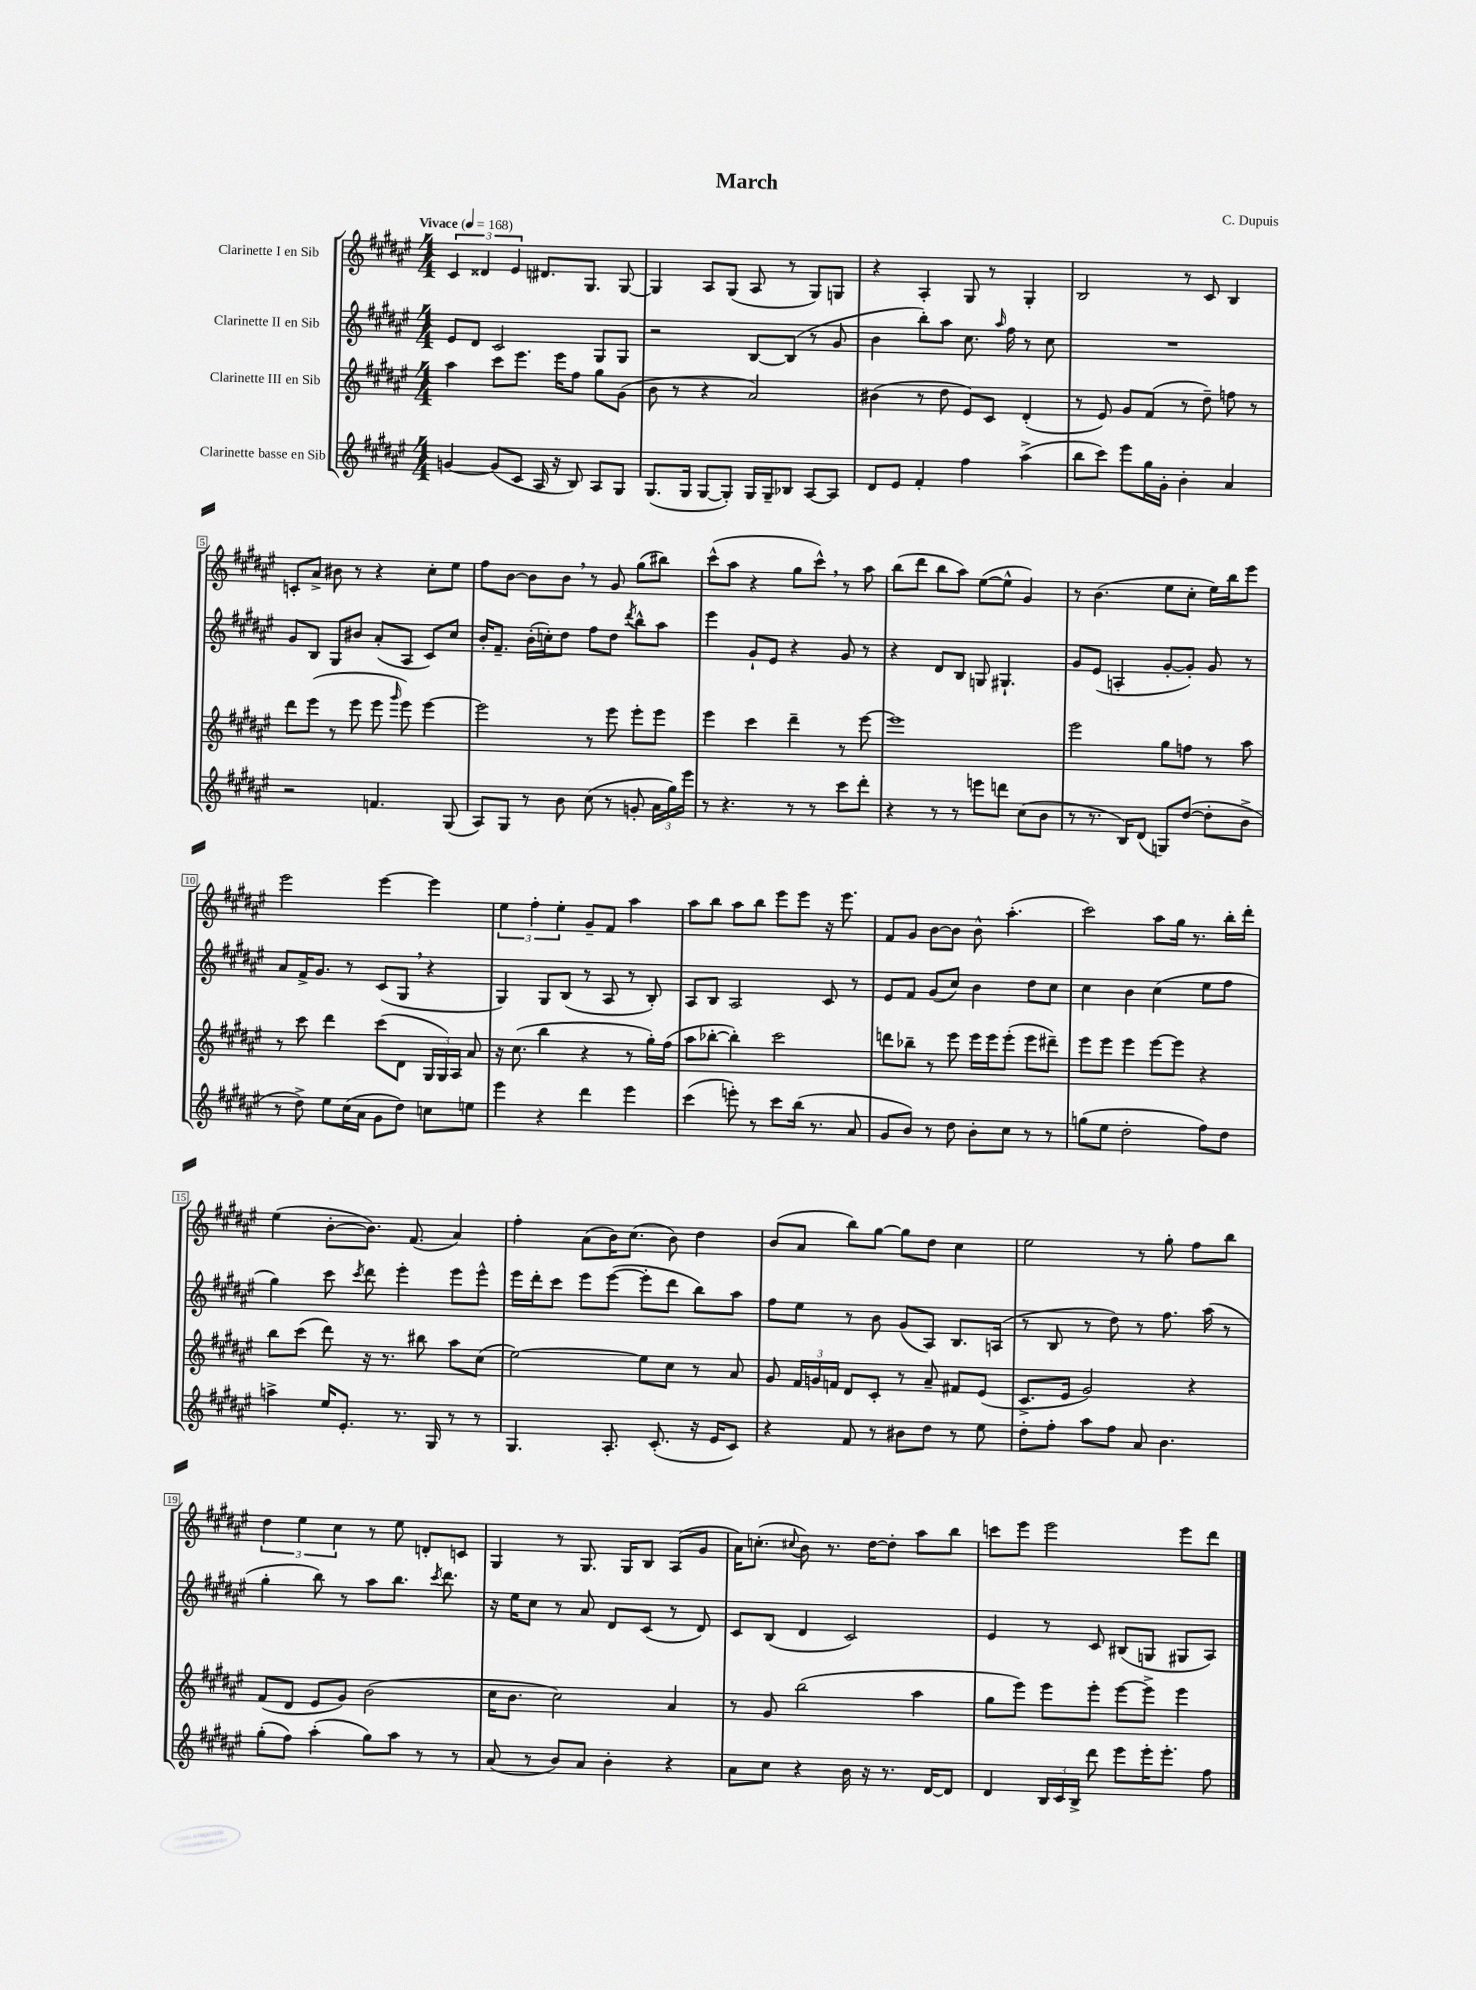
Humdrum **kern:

**kern	**kern	**kern	**kern
*staff4	*staff3	*staff2	*staff1
*clefG2	*clefG2	*clefG2	*clefG2
*k[f#c#g#d#a#e#]	*k[f#c#g#d#a#e#]	*k[f#c#g#d#a#e#]	*k[f#c#g#d#a#e#]
*M4/4	*M4/4	*M4/4	*M4/4
*MM168	*MM168	*MM168	*MM168
[4g	4aa#	8e#	6c#
.	.	8d#	.
.	.	.	6d##
(8g]	8ccc#	2c#	.
.	.	.	6e#
8c#	8.eee#	.	.
16A#	.	.	8.d#
16r	16eee#	.	.
8B)	8ff#	.	.
.	.	.	8.G#
8A#	8gg#	8G#	.
8G#	(8g#	8G#	[8G#
=	=	=	=
(8.G#	8b	2r	4G#]
.	8r	.	.
16G#	.	.	.
[8G#	4r	.	8A#
8G#'])	.	.	(8G#
16G#	2a#)	[8B	8A#
16G#~	.	.	.
8B-	.	(8B]	8r
[8A#	.	8r	8G#)
8A#]	.	8g#	8G
=	=	=	=
8d#	(4b#	4b	4r
8e#	.	.	.
4f#'	8r	8bb')	4A#'
.	8dd#	8aa#	.
4ff#	8e#)	8.cc#	8G#
.	8c#	.	8r
.	.	16qqaa#	.
.	.	16ff#	.
(4aa#^	(4d#'	8r	4G#'
.	.	8cc#	.
=	=	=	=
8bb	8r	1r	2B
8ccc#)	8e#)	.	.
8eee#	8g#	.	.
16gg#	(8f#	.	.
16g#'	.	.	.
4b'	8r	.	8r
.	8dd#~)	.	8c#
4a#	8ff	.	4B
.	8r	.	.
=	=	=	=
2r	8ddd#	8g#	8c'
.	(8eee#	8B	8a#^
.	8r	8G#	8b#
.	8eee#	8b#	8r
4.f	8eee#	(8a#'	4r
.	16qqggg#	.	.
.	8eee#)	8A#	.
.	[4eee#	8c#)	8cc#'
(8G#	.	8cc#	8ee#
=	=	=	=
8A#)	2eee#]	16b'	8ff#
.	.	8.f#~	.
8G#	.	.	[8b
8r	.	(16b'	8b]
.	.	16cc')	.
8b	.	8dd#	8b
(8cc#	8r	8ff#	8r
8r	8eee#	8dd#	8g#
.	.	8qddd#	.
8g'	8eee#'	8bb^^	(8gg#
24a#	8eee#	8aa#	8bb#)
24gg#)	.	.	.
24eee#	.	.	.
=	=	=	=
8r	4eee#	4eee#	(8ccc#^^
4.r	.	.	8aa#
.	4ccc#	8g#`	4r
.	.	8e#	.
8r	4ddd#~	4r	8gg#
8r	.	.	8ccc#^^)
8ccc#	8r	8g#	8r
8ddd#'	[8eee#	8r	8aa#
=	=	=	=
4r	1eee#]	4r	(8bb
.	.	.	8ddd#
8r	.	8d#	8bb
8r	.	8B	8aa#)
8eee	.	8G	([8ee#
8ddd	.	4.G#`	8ee#^^]
(8cc#	.	.	4g#)
8b	.	.	.
=	=	=	=
8r	2eee#	8g#	8r
8.r	.	(8e#	(4.b
.	.	4A'	.
16B)	.	.	.
(8d#	.	.	.
8G)	8gg#	[8g#'	8ee#
([8dd#	8ff	8g#'])	8cc#'
8dd#']	8r	8g#	16ee#)
.	.	.	16bb
8b^	8aa#	8r	8eee#
=	=	=	=
8r	8r	8a#	2eee#
8dd#^)	8ccc#	16f#^	.
.	.	8.g#	.
8ee#	4ddd#	.	.
(16cc#	.	8r	.
16a#	.	.	.
8g#	(8ccc#	(8c#	[4eee#
8dd#)	8d#	8G#	.
8cc	24G#	4r	4eee#]
.	24G#)	.	.
.	24A#	.	.
8ee	8a#	.	.
=	=	=	=
4eee#	16r	4G#)	6ee#
.	(8.cc#	.	.
.	.	.	6ff#'
4r	4bb	8G#	.
.	.	.	6ee#'
.	.	(8B	.
4ddd#	4r	8r	8g#~
.	.	8A#	8f#
4eee#	8r	8r	4aa#
.	16gg#')	8B')	.
.	(16ff#	.	.
=	=	=	=
(4ccc#	8aa#	8A#	8aa#
.	[8bb-'	8B	8bb
8eee')	4bb-'])	2A#	8aa#
8r	.	.	8bb
8ccc#	2ccc#	.	8eee#
(16bb	.	.	8eee#
8.r	.	.	.
.	.	8c#	16r
.	.	.	8.eee#
8a#	.	8r	.
=	=	=	=
8g#	8ddd	8e#	8f#
8b)	8bb-~	8f#	8g#
8r	8r	(8g#	[8b
8dd#	8eee#	8cc#)	8b]
8b'	16eee#	4b	8b^^
.	16eee#	.	.
8cc#	(8eee#'	.	(4.aa#'
8r	8eee#	8dd#	.
8r	8ddd#~)	8cc#	.
=	=	=	=
(8gg	8eee#	4cc#	2ccc#)
8ee#	8eee#	.	.
2dd#'	4eee#	4b	.
.	[8eee#	(4cc#	8aa#
.	8eee#]	.	16gg#
.	.	.	8.r
8ff#)	4r	8ee#	.
8dd#	.	8ff#	16bb'
.	.	.	16ddd#'
=	=	=	=
4aa^	8bb	4gg#)	(4ee#
.	(8ccc#	.	.
16ee#	8ddd#)	8ccc#	[8b'
8.e#'	.	.	.
.	.	8qccc#	.
.	16r	8ddd#	8.b])
.	8.r	.	.
8.r	.	4eee#'	.
.	.	.	(8.f#
.	8bb#	.	.
16G#	.	.	.
8r	8aa#	8eee#	4a#)
8r	(8cc#	8eee#^^	.
=	=	=	=
4.G#	[2ee#)	16eee#	4ff#'
.	.	16ddd#'	.
.	.	8ccc#	.
.	.	8eee#	(8a#
8.A#'	.	([8eee#	16b)
.	.	.	(8.cc#
.	8ee#]	8eee#']	.
(8.c#'	.	.	.
.	8cc#	8ddd#	8b)
16r	8r	8bb)	4dd#
16e#	.	.	.
8c#)	8a#	8aa#	.
=	=	=	=
4r	8g#	8ff#	(8b
.	24f#	8ee#	8a#
.	24g	.	.
.	24f	.	.
8f#	8d#	8r	8bb)
8r	8c#'	8b	[8gg#
8b#	8r	(8g#	8gg#]
8dd#	8a#~	8A#)	8dd#
8r	8f#	8.B	4cc#
8ee#	(8e#	.	.
.	.	(16A	.
=	=	=	=
8dd#'	8.c#^	8r	2ee#
8ff#'	.	8B	.
.	16e#	.	.
8aa#	2g#)	8r	.
8ff#	.	8dd#)	.
8a#	.	8r	8r
4.b	.	8.ff#	8gg#'
.	4r	.	8ff#
.	.	(16aa#	.
.	.	8r	8bb
=	=	=	=
(8gg#'	(8f#	4gg#'	6dd#
8ff#)	8d#	.	.
.	.	.	6ee#
(4aa#'	8e#	8bb)	.
.	.	.	6cc#
.	8g#)	8r	.
8gg#)	(2b	8aa#	8r
8aa#	.	8.bb	8ee#
8r	.	.	8d'
.	.	8qccc#	.
.	.	8.ddd#	.
8r	.	.	8c
=	=	=	=
(8a#	16cc#	16r	4G#
.	8.b	16ee#	.
8r	.	8cc#	.
8b)	2cc#)	8r	8r
8a#	.	8a#	8.G#
4b'	.	8d#	.
.	.	.	16G#
.	.	(8c#	8B
4r	4a#	8r	(8A#
.	.	8d#)	8g#
=	=	=	=
8a#	8r	8c#	16a#)
.	.	.	(8.cc'
8cc#	8g#	(8B	.
.	.	.	8qqcc#
4r	(2bb	4d#	8b)
.	.	.	8.r
16b	.	2c#)	.
16r	.	.	[16dd#
8.r	.	.	8dd#']
.	4aa#	.	8aa#
[16d#	.	.	.
8d#]	.	.	8bb
=	=	=	=
4d#	8gg#	4e#	8ccc
.	8eee#)	.	8eee#
24B	8eee#	8r	2eee#
24c#	.	.	.
24B^	.	.	.
8ddd#	8eee#'	8c#	.
8eee#	[8eee#	(8B#	.
16eee#'	8eee#^]	8G	.
8.eee#'	.	.	.
.	4eee#	8G#	8eee#
8ff#	.	8A#)	8ddd#
==	==	==	==
*-	*-	*-	*-
